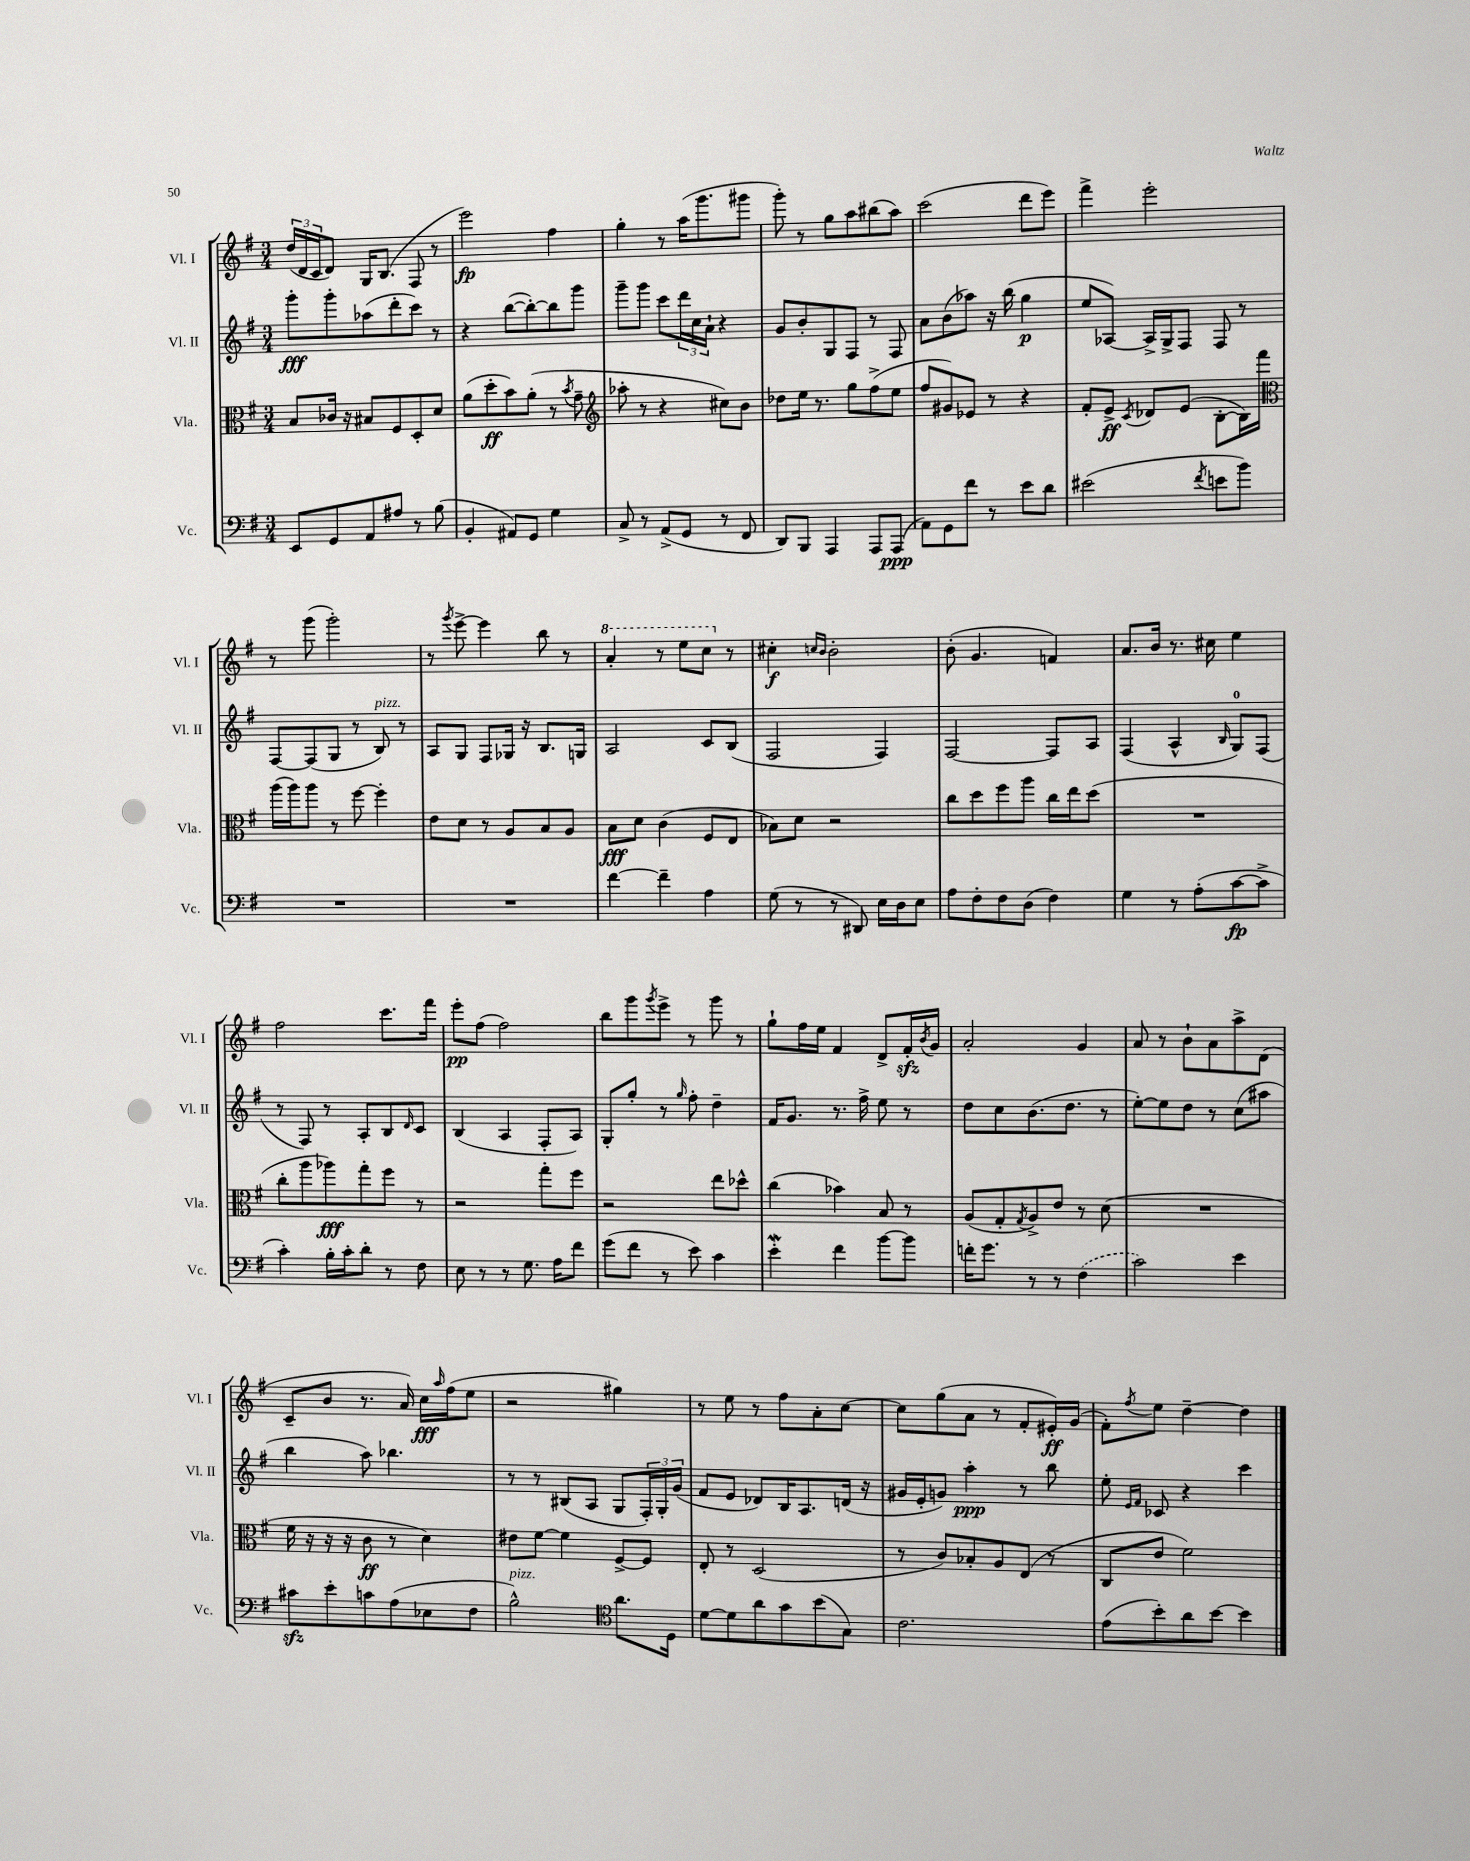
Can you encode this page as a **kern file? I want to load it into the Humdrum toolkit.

**kern	**kern	**kern	**kern
*staff4	*staff3	*staff2	*staff1
*clefF4	*clefC3	*clefG2	*clefG2
*k[f#]	*k[f#]	*k[f#]	*k[f#]
*M3/4	*M3/4	*M3/4	*M3/4
8EE	8B	8ggg'	(24dd
.	.	.	24d
.	.	.	24c
8GG	16c-	8ggg'	8d)
.	16r	.	.
8AA	8B#	(8aa-	16G
.	.	.	(8.B
8A#	8F#	8ddd'	.
8r	8D'	8ccc)	8F#
(8B	8d	8r	8r
=	=	=	=
4BB'	(8a	4r	2eee)
.	8dd'	.	.
8AA#)	8b)	([8bb	.
8GG	(8a'	8bb'_)	.
4G	8r	8bb]	4ff#
.	8qb	.	.
.	8g~	8ggg	.
=	=	=	=
*	*clefG2	*	*
8C^	8aa-'	8ggg~	4gg'
8r	8r	8ggg	.
(8AA^	4r	8ccc	8r
8GG	.	24ddd	(16aa
.	.	24cc	.
.	.	.	8.ggg
.	.	24a`	.
8r	8cc#)	4r	.
8FF#	8b	.	8ggg#
=	=	=	=
8DD)	8dd-	8g	8ggg')
8BBB	16ee	8b'	8r
.	8.r	.	.
4AAA	.	8G	8gg
.	8gg	8F#	8aa
8AAA	(8ff#^	8r	(8bb#
(8AAA	8ee	8F#	8aa)
=	=	=	=
8AA)	8ff#	8a	(2ccc
8GG	8g#)	(8b	.
8f#	8e-	8aa-)	.
8r	8r	16r	.
.	.	(16bb	.
8e	4r	4gg	8ddd
8d	.	.	8eee)
=	=	=	=
(2e#	8f#'	8ee	4fff#^
.	8e^	[8A-)	.
.	8qc	.	.
.	8d-	16A-^]	2eee'
.	.	16G^	.
.	(8e	8F#	.
8qf#	.	.	.
8e	[8B'	8F#	.
8b)	16B])	8r	.
.	16fff#	.	.
=	=	=	=
*	*clefC3	*	*
2.r	(16aa	[8F#	8r
.	16aa)	.	.
.	8aa	(8F#]	(8ggg
.	8r	8G	2ggg')
.	[8ff#	8r	.
.	4ff#']	8B)	.
.	.	8r	.
=	=	=	=
2.r	8e	8A	8r
.	.	.	8qggg
.	8d	8G	[8eee^
.	8r	8F#	4eee]
.	8A	16G-	.
.	.	16r	.
.	8B	8.B	8bb
.	8A	.	8r
.	.	16G	.
=	=	=	=
[4f#	8B	2A	4aa'
.	8d	.	.
4f#~]	(4c	.	8r
.	.	.	8eee
4A	8F#	8c	8ccc
.	8E	(8B	8r
=	=	=	=
(8G	8B-)	2F#	4cc#'
8r	8d	.	.
.	.	.	16qqcc
.	.	.	16qqb
8r	2r	.	2b'
8DD#)	.	.	.
16E	.	4F#)	.
16D	.	.	.
8E	.	.	.
=	=	=	=
8A	8cc	[2F#	(8b'
8F#'	8dd	.	4.g
8F#	8ff#	.	.
(8D	8aa	.	.
4F#)	16cc	8F#]	4f)
.	16ee	.	.
.	(8dd	8A	.
=	=	=	=
4G	2.r	(4F#	8.a
.	.	.	16b
8r	.	4A^^	8.r
(8A'	.	.	.
.	.	.	16cc#
.	.	16qqB	.
[8c	.	8G)	4ee
8c^]	.	(8F#	.
=	=	=	=
4c')	8cc'	8r	2ff#
.	8aa	8F#)	.
16B'	8aa-)	8r	.
16c'	.	.	.
8d'	8gg'	8A'	.
8r	8ff#	8B	8.ccc
.	.	16qqd	.
8F#	8r	8c	.
.	.	.	16fff#
=	=	=	=
8E	2r	(4B	8eee'
8r	.	.	(8ff#
8r	.	4A	2ff#)
8.G	.	.	.
.	8gg'	8F#'	.
16A	.	.	.
8f#	8ff#	8A)	.
=	=	=	=
(8g	2r	8G'	8bb
8f#	.	8gg'	8ggg
.	.	.	8qggg
8r	.	8r	8eee^
.	.	16qqgg	.
8e)	.	8ff#'	8r
4c	8ee	4dd~	8ggg
.	8dd-^^	.	8r
=	=	=	=
4e'	(4cc	16f#	8gg`
.	.	8.g	.
.	.	.	16ff#
.	.	.	16ee
4f#	4b-)	8.r	4f#
.	.	16ff#^	.
[8b	8B	8ee	8d^
8b]	8r	8r	16f#'
.	.	.	8qb
.	.	.	16g
=	=	=	=
16f'	(8A	8dd	2a'
8.g	.	.	.
.	8G'	8cc	.
.	8qG	.	.
8r	8A^)	(8.b	.
8r	8e	.	.
.	.	8.dd	.
(4F#	8r	.	4g
.	(8d	8r	.
=	=	=	=
2c)	2.r	[8ee')	8a
.	.	8ee]	8r
.	.	8dd	8b`
.	.	8r	8a
4e	.	(8cc	8aa^
.	.	8aa#	(8d
=	=	=	=
8c#	16f#	4bb	8c~
.	16r	.	.
8e'	16r	.	8b
.	16r	.	.
8c	8c	8aa)	8.r
(8A	8r	4.bb-	.
.	.	.	16a)
8E-	4d)	.	16cc
.	.	.	16qqaa
.	.	.	(16ff#
8F#	.	.	8ee
=	=	=	=
2B^^)	8e#	8r	2r
.	[8f#	8r	.
.	4f#]	(8B#	.
.	.	8A	.
*clefC4	*	*	*
8.a	[8F#^	8G	4gg#)
.	8F#]	24F#')	.
.	.	24G'	.
16D	.	.	.
.	.	(24g	.
=	=	=	=
[8d	8E'	8f#	8r
8d]	8r	8e	8ee
8a	(2D	8d-)	8r
8g	.	16B	8ff#
.	.	8.A	.
(8b	.	.	8a'
8G)	.	(16d	[8cc
.	.	16r	.
=	=	=	=
2.c	8r	16g#	8cc]
.	.	16e'	.
.	8c)	8g)	(8gg
.	8B-'	4aa'	8a
.	8A	.	8r
.	(8E	8r	8f#'
.	8r	8bb	16e#')
.	.	.	(16g
=	=	=	=
(8e	8C	8ee'	8f#')
.	.	16qqe	.
.	.	16qqf#	8qff#
8b')	8e	8c-	8ee
8a	2f#)	4r	[4dd~
[8b	.	.	.
4b]	.	4ccc	4dd]
==	==	==	==
*-	*-	*-	*-
